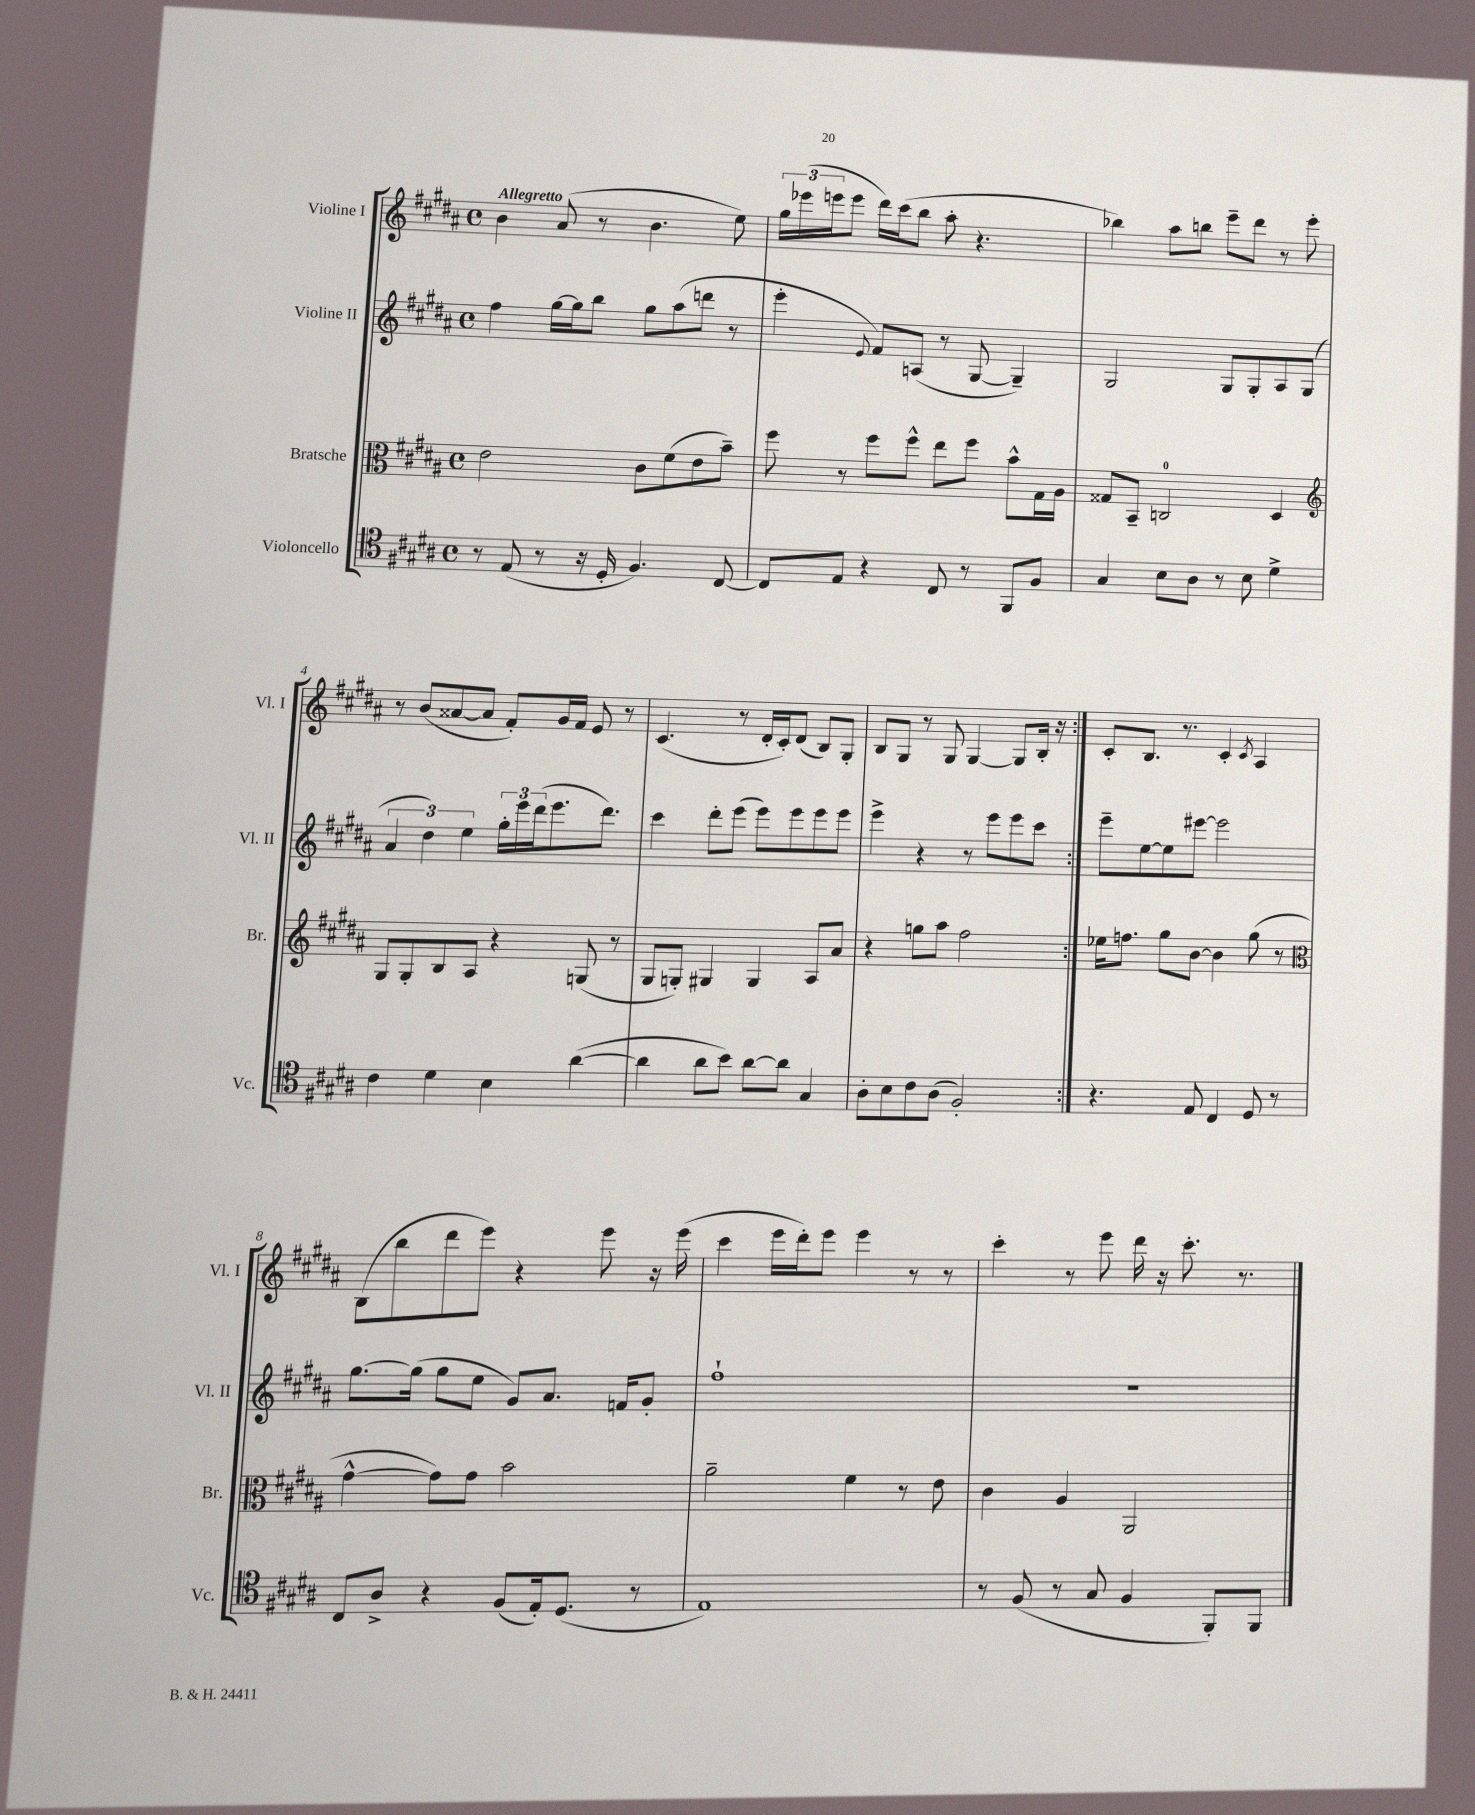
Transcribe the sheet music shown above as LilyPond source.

<<
\new StaffGroup <<
\new Staff = "s0" \with { instrumentName = "Violine I" shortInstrumentName = "Vl. I" } {
    \clef treble \key b \major \defaultTimeSignature \time 4/4 \tempo "Allegretto"
    \repeat volta 2 { b'4 ais'8( r8 b'4. e''8) |
    \tuplet 3/2 { gis''16 ees'''16( e'''16 } e'''8 dis'''16) cis'''16( b''8 ais''8-. r4. |
    bes''4) ais''8 b''8 e'''8-- dis'''8 r8 e'''8-. |
    r8 b'8( aisis'8~ aisis'8 fis'8-.) gis'16 fis'16 e'8 r8 |
    cis'4.( r8 dis'16-. cis'16-.) dis'8( b8) gis8-. |
    b8 gis8 r8 gis8 gis4~ gis8 b16-. r16 | }
    cis'8-. b8. r8. cis'4-. \acciaccatura { cis'8 } ais4 |
    b8( b''8 dis'''8 e'''8) r4 e'''8 r16 e'''16( |
    cis'''4 e'''16 dis'''16-.) e'''8 e'''4 r8 r8 |
    cis'''4-. r8 e'''8 dis'''16 r16 cis'''8.-. r8. \bar "|." |
}
\new Staff = "s1" \with { instrumentName = "Violine II" shortInstrumentName = "Vl. II" } {
    \clef treble \key b \major \defaultTimeSignature \time 4/4
    \repeat volta 2 { fis''4 gis''16~ gis''16 b''8 gis''8 ais''8( d'''8 r8 |
    e'''4-. \appoggiatura { e'8 } fis'8) a8( r8 gis8~ gis4--) |
    gis2 gis8 gis8-. ais8 gis8( |
    \tuplet 3/2 { ais'4 dis''4) e''4 } \tuplet 3/2 { gis''16-. e'''16 dis'''16( } e'''8. dis'''8.) |
    cis'''4 dis'''8-. e'''8( e'''8) e'''8 e'''8 e'''8 |
    e'''4-> r4 r8 e'''8 e'''8 cis'''8 | }
    e'''8-- e''8~ e''8 eis'''8~ eis'''2 |
    gis''8.~ gis''16( gis''8 e''8 gis'8) ais'8. f'16 gis'8-. |
    fis''1-! |
    R1 \bar "|." |
}
\new Staff = "s2" \with { instrumentName = "Bratsche" shortInstrumentName = "Br." } {
    \clef alto \key b \major \defaultTimeSignature \time 4/4
    \repeat volta 2 { e'2 cis'8 fis'8( e'8 b'8--) |
    fis''8 r8 fis''8 fis''8-^ e''8 fis''8 b'8-^ gis16 ais16 |
    gisis8 b,8-- c2-0 dis4 |
    \clef treble gis8 gis8-. b8 ais8 r4 g8( r8 |
    gis8 g8-.) gis4 gis4 ais8 ais'8 |
    r4 g''8 ais''8 fis''2 | }
    ees''16 f''8. gis''8 b'8~ b'4 gis''8( r8 |
    \clef alto gis'4~-^ gis'8) gis'8 b'2 |
    ais'2-- fis'4 r8 e'8 |
    cis'4 ais4 ais,2 \bar "|." |
}
\new Staff = "s3" \with { instrumentName = "Violoncello" shortInstrumentName = "Vc." } {
    \clef tenor \key b \major \defaultTimeSignature \time 4/4
    \repeat volta 2 { r8 e8( r8 r16 dis16-. fis4.) cis8~ |
    cis8 e8 r4 cis8 r8 fis,8 fis8 |
    gis4 b8 ais8 r8 b8 dis'4-> |
    cis'4 dis'4 b4 ais'4~( |
    ais'4 ais'8 b'8) ais'8~ ais'8 gis4 |
    ais8-. b8 cis'8 ais8( fis2-.) | }
    r4. e8 cis4 dis8 r8 |
    cis8 ais8-> r4 fis8( e16-.) dis8.( r8 |
    e1) |
    r8 fis8( r8 gis8 fis4 fis,8-.) fis,8 \bar "|." |
}
>>
>>
